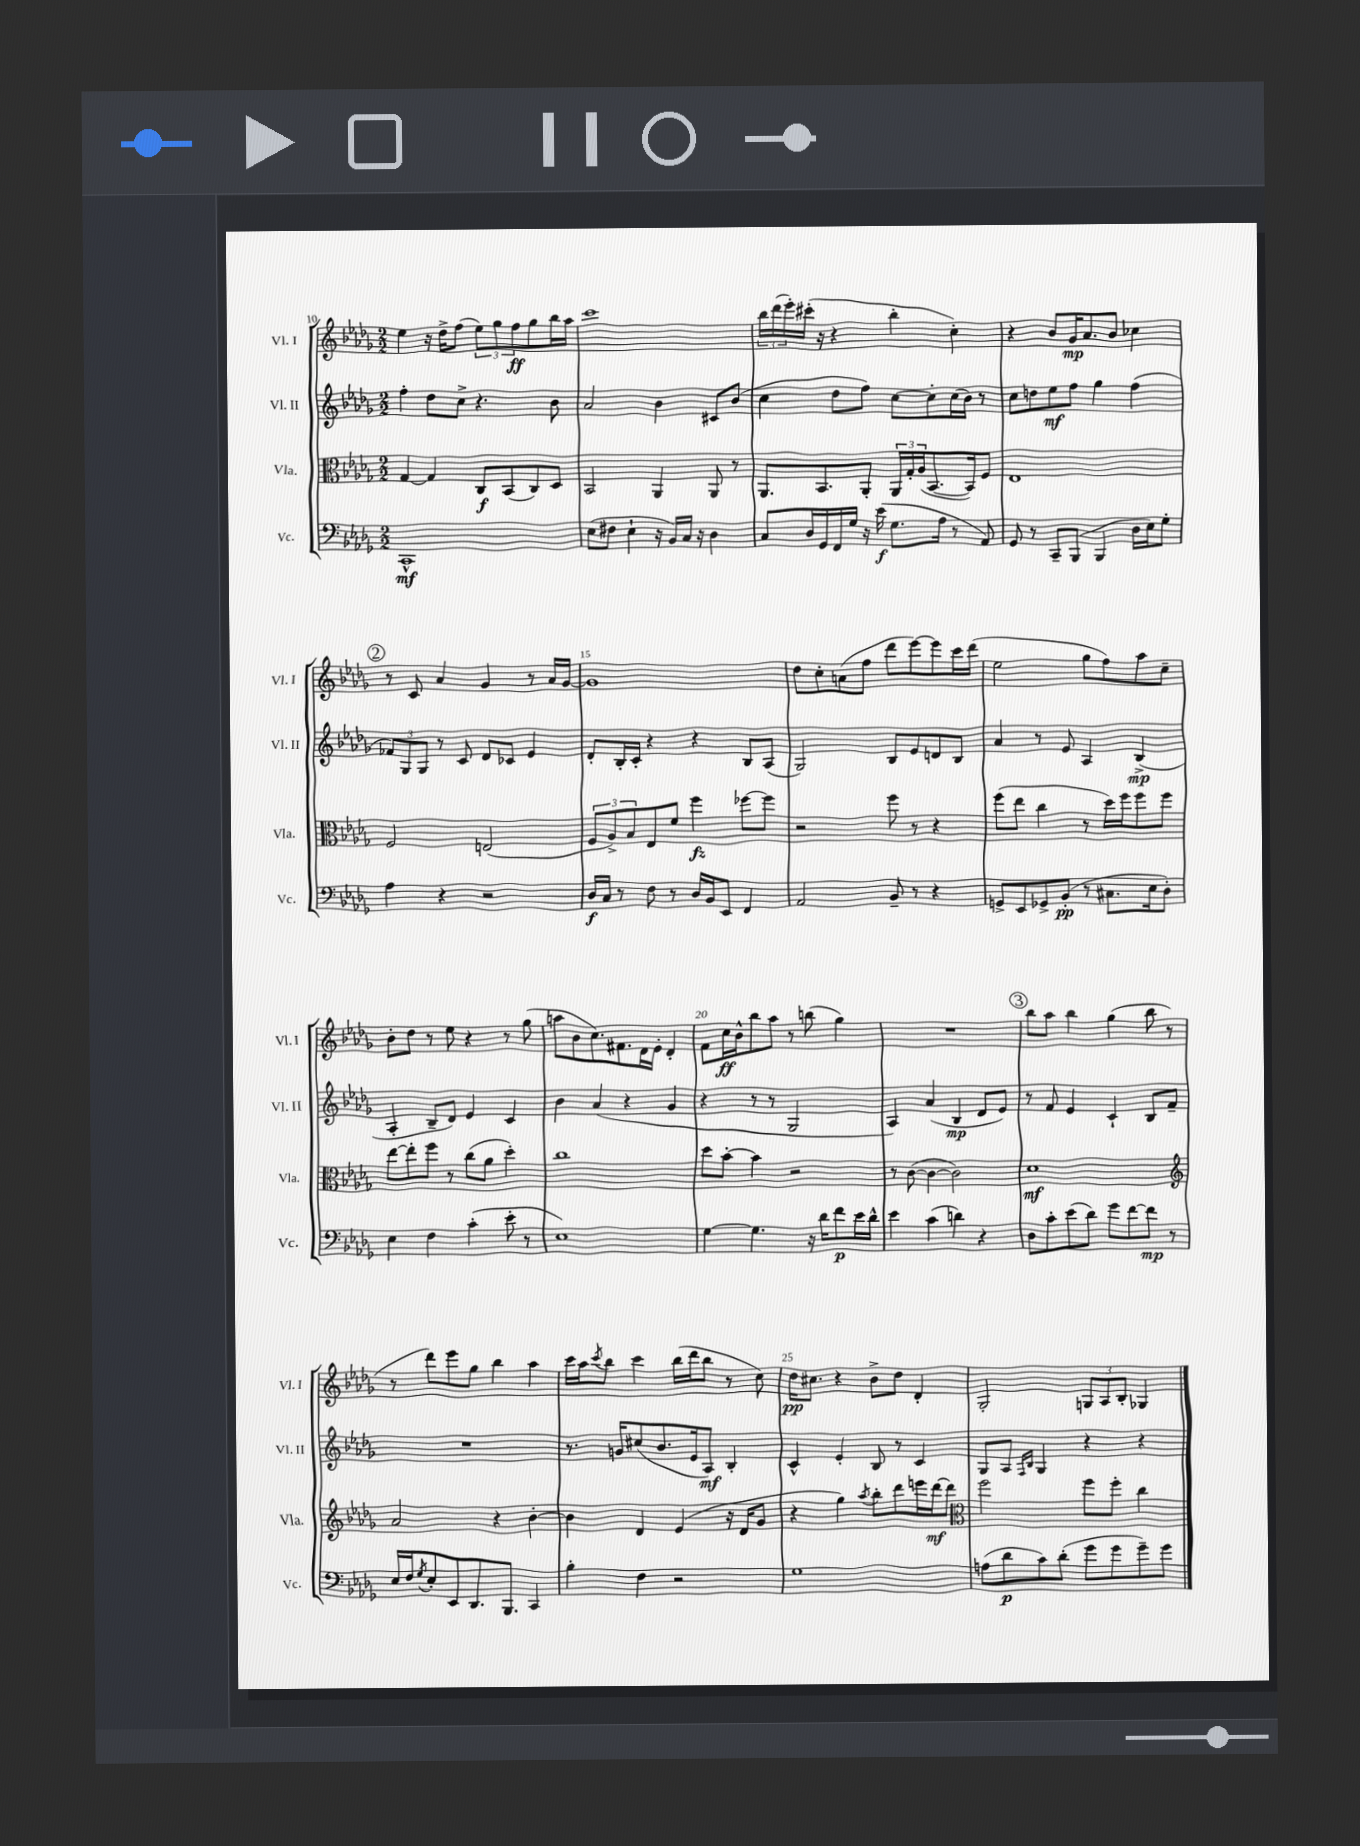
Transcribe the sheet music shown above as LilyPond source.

<<
\new StaffGroup <<
\new Staff = "s0" \with { instrumentName = "Vl. I" shortInstrumentName = "Vl. I" } {
    \clef treble \key des \major \numericTimeSignature \time 2/2
    ees''4 r16 des''16-> f''8( \tuplet 3/2 { ees''8) ges''8 f''8\ff } ges''8 bes''16 aes''16 |
    c'''1 |
    \tuplet 3/2 { bes''16 des'''16( ees'''16-.) } cis'''16-.( r16 r4 bes''4-. c''4-.) |
    r4 bes'8 ges'16\mp aes'8. bes'8 ces''4 |
    \mark \markup { \circle "2" } r8 c'8 aes'4 ges'4 r8 aes'16 ges'16~ |
    ges'1 |
    des''8 c''8-. a'8( f''8 des'''8 ees'''8~) ees'''8 c'''16 des'''16( |
    ees''2 ges''8 f''8) aes''8 c''8-- |
    bes'8-. des''8 r8 ees''8 r4 r8 ges''8( |
    a''8 bes'8 c''8.) fis'8. des'16 ees'16-. des'4-. |
    f'8 c''16\ff bes'16-^ bes''8 aes''8 r8 b''8( ges''4) |
    R1 |
    \mark \markup { \circle "3" } bes''8 aes''8 bes''4 ges''4( bes''8 r8 |
    r8 des'''8) ees'''8 ges''8 bes''4 aes''4 |
    c'''16 aes''16 \acciaccatura { c'''8 } bes''8 c'''4 bes''16( des'''16 bes''8 r8 c''8) |
    des''16\pp cis''8. r4 bes'8-> des''8 des'4-. |
    ges2-. \tuplet 3/2 { g8 aes8 bes8-. } ges4 \bar "|." |
}
\new Staff = "s1" \with { instrumentName = "Vl. II" shortInstrumentName = "Vl. II" } {
    \clef treble \key des \major \numericTimeSignature \time 2/2
    f''4-. des''8 c''8-> r4. bes'8 |
    aes'2 bes'4 cis'8 bes'8( |
    c''4 des''8 f''8) c''8~ c''8-. c''16( bes'16) r8 |
    c''8 d''8 ees''8\mf f''8 ges''4 f''4( |
    \mark \markup { \circle "2" } \tuplet 3/2 { fes'8) ges8 ges8 } r8 c'8 des'8 ces'8 ees'4 |
    des'8-. bes16-. c'16-. r4 r4 bes8 aes8( |
    ges2) bes8 ees'8 d'8 bes8 |
    aes'4 r8 ees'8 aes4 bes4->\mp( |
    aes4-. bes8-- des'8) ees'4 c'4 |
    bes'4 aes'4( r4 ges'4 |
    r4 r8 r8 ges2 |
    aes4) aes'4( bes4\mp des'8 ees'8) |
    \mark \markup { \circle "3" } r8 f'8 ees'4 c'4-! bes8 f'8-- |
    R1 |
    r8. g'16 cis''8( bes'8. ees'16 aes8\mf) bes4-. |
    c'4-^ ees'4-. bes8 r8 c'4 |
    ges8 aes8 \grace { f16 bes16 } ges4 r4 r4 \bar "|." |
}
\new Staff = "s2" \with { instrumentName = "Vla." shortInstrumentName = "Vla." } {
    \clef alto \key des \major \numericTimeSignature \time 2/2
    ges4~ ges4 c8\f bes,8( c8) des8 |
    bes,2 aes,4 aes,8 r8 |
    aes,8. bes,8. aes,8-. \tuplet 3/2 { aes,16 ges16-. aes16( } bes,8.~ bes,16) f8 |
    ees1 |
    \mark \markup { \circle "2" } f2 e2( |
    \tuplet 3/2 { f8 aes8->) bes8 } ees8 f'8 f''4\fz fes''8~ fes''8 |
    r2 f''8 r8 r4 |
    f''8( ees''8 c''4 r8 des''16) f''16 f''8 f''8 |
    ees''8~ ees''8-. f''8 r8 c''8( aes'8 des''4-.) |
    c''1 |
    des''8 bes'8~-. bes'4 r2 |
    r8 c'8~( c'4~ c'2) |
    \mark \markup { \circle "3" } des'1\mf |
    \clef treble aes'2 r4 bes'4~-. |
    bes'4 des'4 ees'4( r16 des'16 ges'8 |
    r4 ges''4) \acciaccatura { aes''8 } bes''8-. des'''8 e'''16 des'''16~\mf des'''8 |
    \clef alto f''2 f''8 f''8-. c''4 \bar "|." |
}
\new Staff = "s3" \with { instrumentName = "Vc." shortInstrumentName = "Vc." } {
    \clef bass \key des \major \numericTimeSignature \time 2/2
    c,1-^\mf |
    ees8( fis8 ees4-! r16 bes,16) c16 r16 des4 |
    c8 des16 ges,16 f,16 ges16 r16 ees'16\f( ges8. aes16 r8 aes,8) |
    ges,8 r8 c,8-- bes,,8( bes,,4 des16 ees16) ges8-. |
    \mark \markup { \circle "2" } aes4 r4 r2 |
    des16\f c16 r8 f8 r8 des16 bes,16 ees,8 f,4 |
    aes,2 bes,8-- r8 r4 |
    g,8-> ees,8 ges,8-> bes,8-.\pp( r8 cis8. ees16 des8-.) |
    ees4 f4 c'4-.( ees'8-. r8 |
    ees1) |
    ges4~ ges4. r16 des'16 f'8\p ees'16 des'16-^ |
    ees'4 c'4( d'4) r4 |
    \mark \markup { \circle "3" } des8 c'8-. ees'8( des'8) ges'8 f'8~ f'8\mp r8 |
    ees16 f16 \acciaccatura { ges8 } ees8-. ees,8 des,8. bes,,8. c,4 |
    bes4-. f4 r2 |
    ges1 |
    a8( des'8\p c'8) des'8-.( ges'8 ges'8 ges'8--) ges'8 \bar "|." |
}
>>
>>
\layout { \context { \Score currentBarNumber = #10 \override BarNumber.break-visibility = ##(#f #t #t) barNumberVisibility = #(every-nth-bar-number-visible 5) } }
